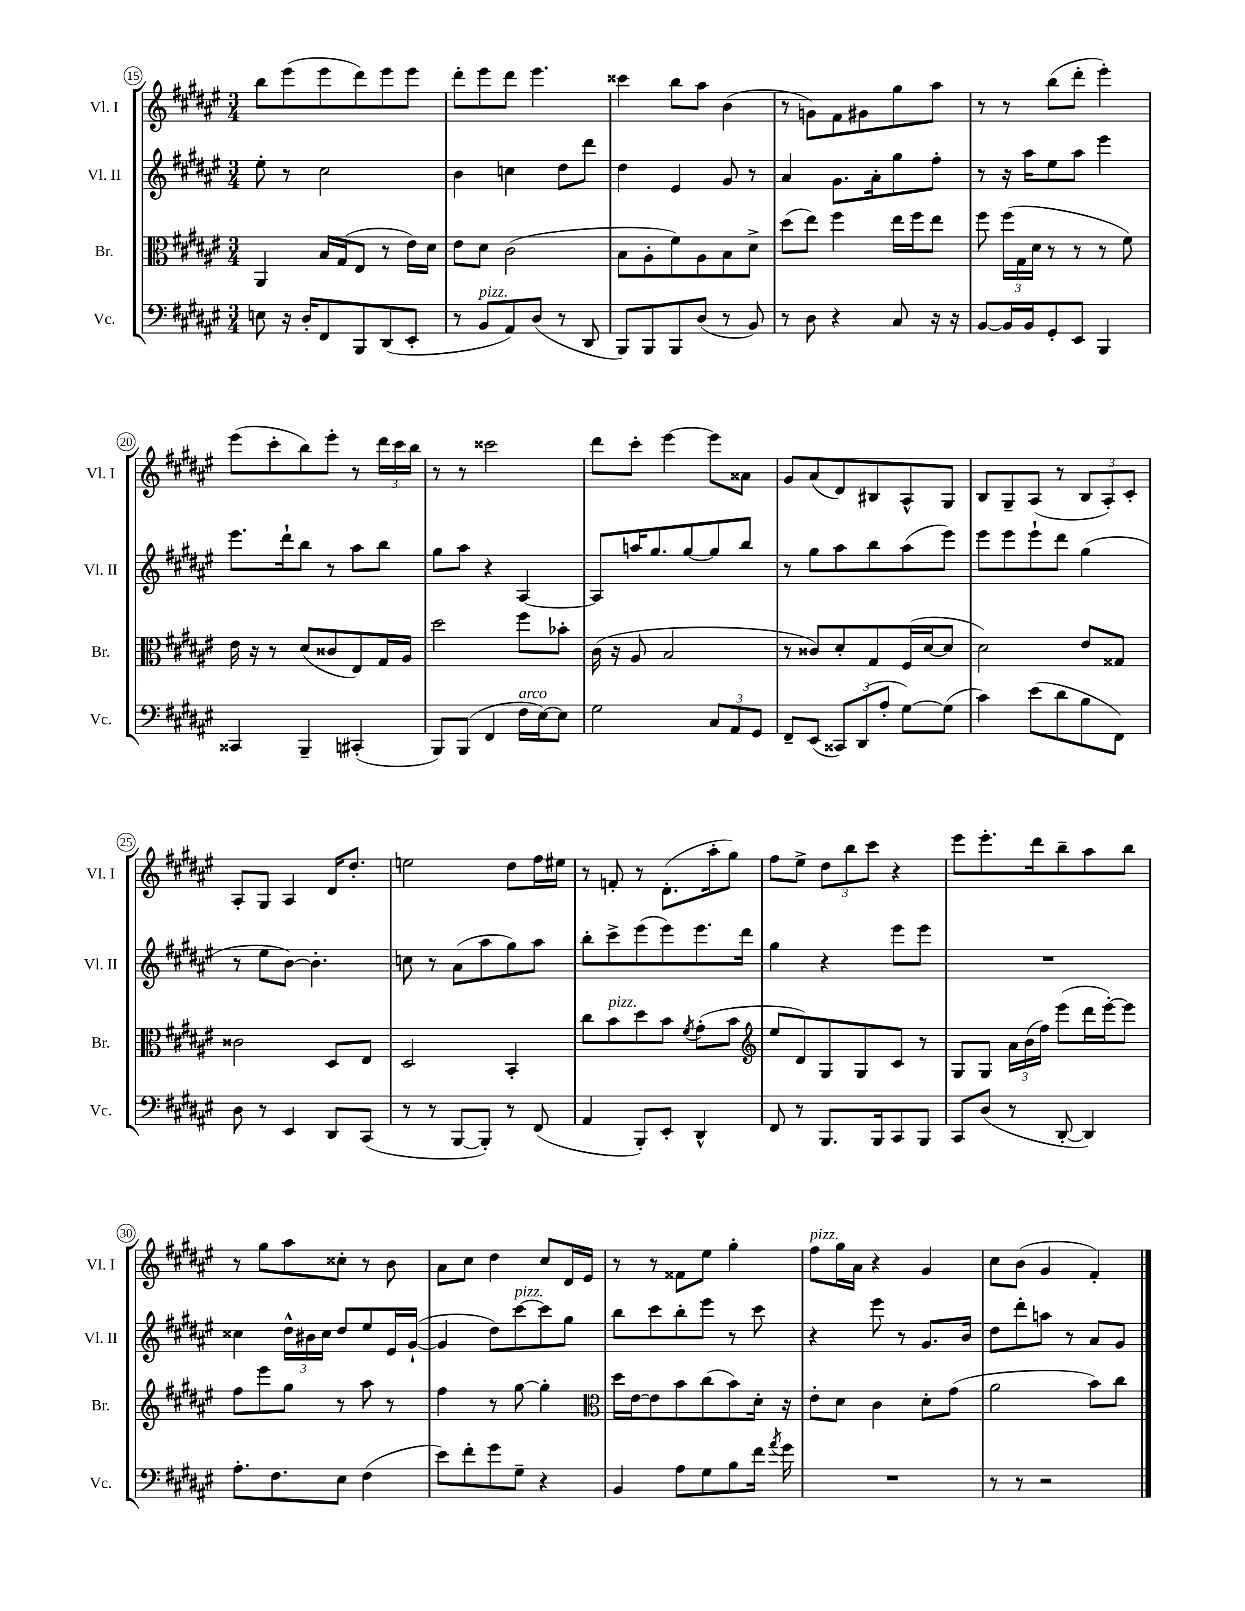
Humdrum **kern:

**kern	**kern	**kern	**kern
*staff4	*staff3	*staff2	*staff1
*clefF4	*clefC3	*clefG2	*clefG2
*k[f#c#g#d#a#e#]	*k[f#c#g#d#a#e#]	*k[f#c#g#d#a#e#]	*k[f#c#g#d#a#e#]
*M3/4	*M3/4	*M3/4	*M3/4
8E	4AA#	8ee#'	8bb
16r	.	8r	(8eee#
16D#'	.	.	.
8FF#	16B	2cc#	8eee#
.	(16G#	.	.
8BBB	8E#	.	8ddd#)
(8DD#	8r	.	8eee#
8EE#'	16e#)	.	8eee#
.	16d#	.	.
=	=	=	=
8r	8e#	4b	8ddd#'
8BB	8d#	.	8eee#
8AA#)	(2c#	4cc	8ddd#
(8D#	.	.	4.eee#
8r	.	8dd#	.
8DD#	.	8ddd#	.
=	=	=	=
8BBB)	8B	4dd#	4ccc##
8BBB	8A#'	.	.
8BBB	8f#)	4e#	8bb
(8D#	8A#	.	8aa#
8r	8B	8g#	(4b
8BB)	8d#^	8r	.
=	=	=	=
8r	(8dd#	4a#	8r
8D#	8ee#)	.	8g)
4r	4ff#	8.g#	8f#
.	.	.	8g#
.	.	16a#'	.
8C#	16ee#	8gg#	8gg#
.	16ff#	.	.
16r	8ee#	8ff#'	8aa#
16r	.	.	.
=	=	=	=
[8BB	8ff#	8r	8r
16BB]	(24ff#	16r	8r
.	24G#	.	.
16BB	.	16aa#	.
.	24d#	.	.
8GG#'	8r	8ee#	(8bb
8EE#	8r	8aa#	8ddd#'
4BBB	8r	4eee#	4eee#')
.	8f#)	.	.
=	=	=	=
4CC##	16e#	8.eee#	(8eee#
.	16r	.	.
.	8r	.	8ccc#'
.	.	16ddd#`	.
4BBB~	(8d#	8bb	8bb)
.	8c##	8r	8eee#'
(4CC#'	8E#)	8aa#	8r
.	16G#	8bb	24ddd#
.	.	.	24ccc#
.	16A#	.	.
.	.	.	24bb
=	=	=	=
8BBB)	2dd#	8gg#	8r
(8BBB	.	8aa#	8r
4FF#	.	4r	2ccc##
16F#	8ff#	[4A#	.
[16E#)	.	.	.
8E#]	8b-'	.	.
=	=	=	=
2G#	(16c#	8A#]	8ddd#
.	16r	.	.
.	8A#	16aa	8ccc#'
.	.	8.gg#	.
.	2B	.	[4eee#
.	.	[8gg#	.
12C#	.	8gg#]	8eee#]
12AA#	.	.	.
.	.	8bb	8a##
12GG#	.	.	.
=	=	=	=
8FF#~	8r	8r	8g#
(8EE#	8c##)	8gg#	(8a#
12CC##)	8d#'	8aa#	8d#)
(12DD#	.	.	.
.	8G#	8bb	8B#
12A#'	.	.	.
[8G#)	(16F#	(8aa#	8A#^^
.	[16d#	.	.
(8G#]	8d#]	8eee#)	8G#
=	=	=	=
4c#)	2d#)	8eee#	8B
.	.	8eee#	8G#~
(8e#	.	8eee#`	(8A#
8d#	.	8ddd#	8r
8B	8e#	(4gg#	12B
.	.	.	12A#')
8FF#)	8G##	.	.
.	.	.	12c#'
=	=	=	=
8D#	2c##	8r	8A#'
8r	.	8ee#	8G#
4EE#	.	[8b)	4A#
.	.	4.b']	.
8DD#	8D#	.	16d#
.	.	.	8.dd#'
(8CC#	8E#	.	.
=	=	=	=
8r	2D#	8cc	2ee
8r	.	8r	.
[8BBB	.	(8a#	.
8BBB'])	.	8aa#	.
8r	4BB'	8gg#)	8dd#
(8FF#	.	8aa#	16ff#
.	.	.	16ee#
=	=	=	=
4AA#	8cc#	8bb'	8r
.	8b	8ccc#^	8f'
8BBB')	8dd#	(8eee#	8r
8EE#'	8b	8eee#)	(8.d#'
.	8qf#	.	.
4DD#^^	(8g#'	8.eee#	.
.	.	.	16aa#'
.	8b	.	8gg#)
.	.	16ddd#	.
=	=	=	=
*	*clefG2	*	*
8FF#	8ee#	4gg#	8ff#
8r	8d#)	.	8ee#^
8.BBB	8G#	4r	12dd#
.	.	.	12bb
.	8G#	.	.
.	.	.	12ccc#
16BBB	.	.	.
8CC#	8c#	8eee#	4r
8BBB	8r	8eee#	.
=	=	=	=
8CC#	8G#	2.r	8eee#
(8D#	8G#	.	8.eee#'
8r	24a#	.	.
.	(24b	.	.
.	.	.	16ddd#
.	24ff#)	.	.
[8DD#'	(8eee#	.	8bb~
4DD#])	16ddd#	.	8aa#
.	[16eee#')	.	.
.	8eee#]	.	8bb
=	=	=	=
8.A#'	8ff#	4cc##	8r
.	8eee#	.	8gg#
8.F#	.	.	.
.	8gg#	24dd#^^	8aa#
.	.	24b#	.
.	.	24cc##	.
8E#	8r	8dd#	8cc##'
(4F#	8aa#	8ee#	8r
.	8r	16e#	8b
.	.	([16g#`	.
=	=	=	=
8e#)	4ff#	4g#]	8a#
8f#'	.	.	8cc#
8g#	8r	8dd#)	4dd#
8G#~	[8gg#	[8ccc#	.
4r	4gg#']	8ccc#]	8cc#
.	.	8gg#	16d#
.	.	.	16e#
=	=	=	=
*	*clefC3	*	*
4BB	16dd#	8bb	8r
.	[16e#	.	.
.	8e#]	8ccc#	8r
8A#	8b	8bb'	8f##
8G#	(8cc#	8eee#	8ee#
8B	8b)	8r	4gg#'
16f#	16d#'	8ccc#	.
8qa#	.	.	.
16g#	16r	.	.
=	=	=	=
2.r	8e#'	4r	8ff#
.	8d#	.	16gg#
.	.	.	16a#
.	4c#	8eee#	4r
.	.	8r	.
.	8d#'	8.g#	4g#
.	(8g#	.	.
.	.	16b	.
=	=	=	=
8r	2a#	8dd#	8cc#
8r	.	8ddd#'	(8b
2r	.	8aa	4g#
.	.	8r	.
.	8b)	8a#	4f#')
.	8cc#	8g#	.
==	==	==	==
*-	*-	*-	*-
